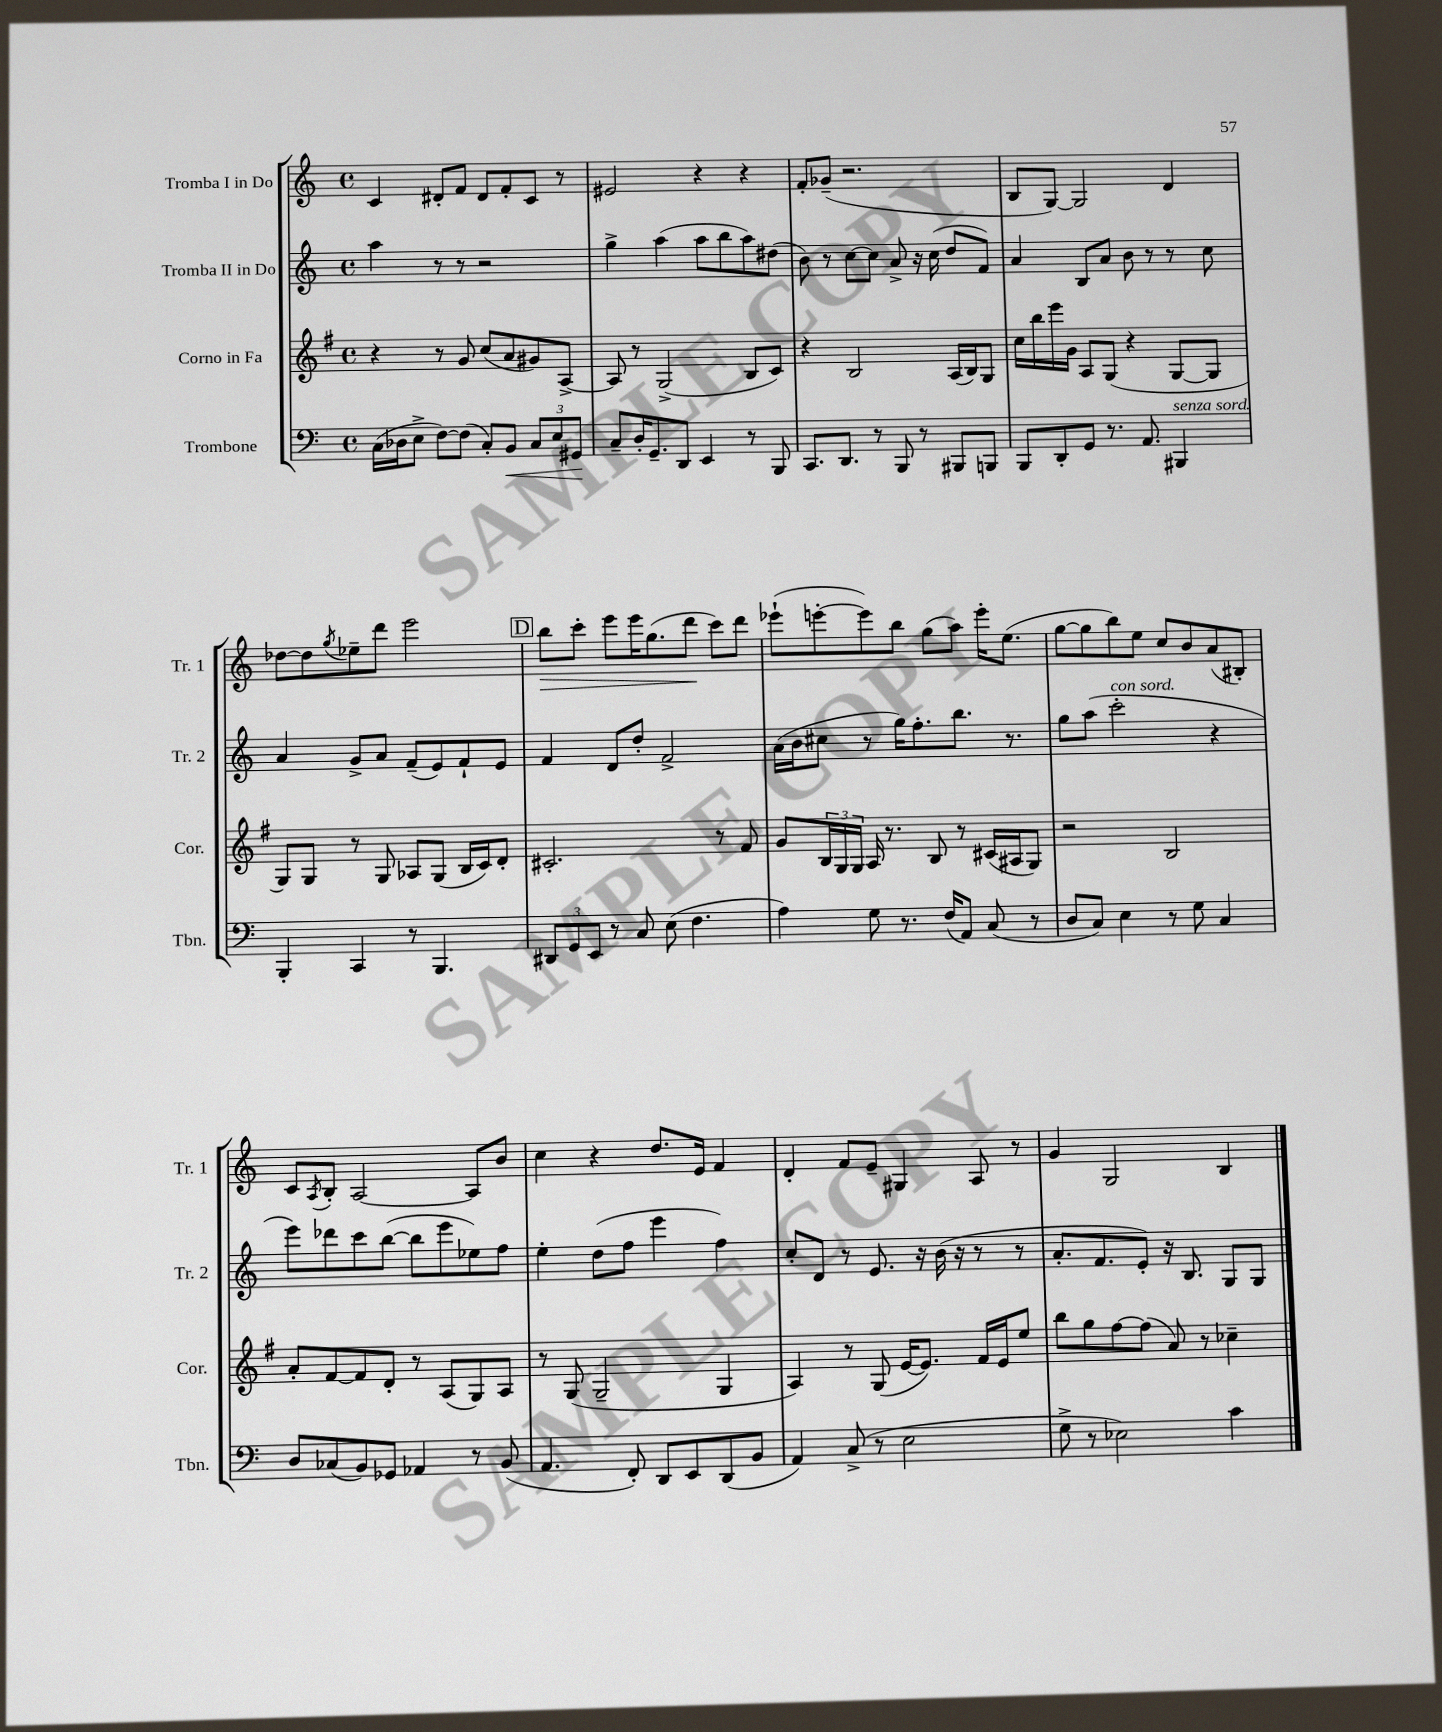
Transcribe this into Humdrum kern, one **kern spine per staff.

**kern	**kern	**kern	**kern
*staff4	*staff3	*staff2	*staff1
*clefF4	*clefG2	*clefG2	*clefG2
*k[]	*k[f#]	*k[]	*k[]
*M4/4	*M4/4	*M4/4	*M4/4
*met(c)	*met(c)	*met(c)	*met(c)
(16C	4r	4aa	4c
16D-	.	.	.
8E^	.	.	.
[8F)	8r	8r	8d#'
(8F]	8g	8r	8f
8C')	(8cc	2r	8d#
8BB	8a	.	8f'
12C	8g#)	.	8c
12E	.	.	.
.	[8A^	.	8r
12GG#	.	.	.
=	=	=	=
8C~	8A]	4gg^	2e#
16D'	8r	.	.
8.GG~	.	.	.
.	(2G^	(4aa	.
8DD	.	.	.
4EE	.	8aa	4r
.	.	8bb	.
8r	8B	8aa)	4r
8BBB	8c)	(8dd#	.
=	=	=	=
8.CC	4r	8b)	8f'
.	.	8r	(8g-~
8.DD	.	.	.
.	2B	[8cc	2.r
8r	.	8cc]	.
8BBB	.	8a^	.
8r	.	16r	.
.	.	(16cc	.
8BBB#	(16A	8dd	.
.	16B)	.	.
8BBB	8G	8f)	.
=	=	=	=
8BBB	16cc	4a	8B
.	16bb	.	.
8DD'	16eee	.	[8G)
.	16g	.	.
8GG	8A	8B	2G]
8.r	(8G	8a	.
.	4r	8b	.
8.AA	.	.	.
.	.	8r	.
4BBB#	[8G	8r	4d
.	8G]	8cc	.
=	=	=	=
4BBB'	8G)	4a	[8dd-
.	8G	.	8dd-]
.	.	.	8qgg
4CC	8r	8g^	8ee-~
.	8G	8a	8ddd
8r	8A-	(8f~	2eee
4.BBB	(8G	8e)	.
.	16B	8f`	.
.	16c)	.	.
.	8d'	8e	.
=	=	=	=
12DD#	2.c#'	4f	8bb
12GG	.	.	.
.	.	.	8ccc'
12EE	.	.	.
8r	.	8d	8eee
8C	.	8dd'	16eee
.	.	.	(8.gg
(8E	.	2f^	.
4.F	.	.	8ddd
.	8r	.	8ccc)
.	8f#	.	8ddd
=	=	=	=
4A)	8g	(16a	(8eee-`
.	.	16b	.
.	24B	8cc#	[8eee'
.	24G	.	.
.	24G	.	.
8G	16A	8r	8eee])
.	8.r	.	.
8.r	.	16gg)	8bb
.	.	8.ff'	.
.	8B	.	(8gg
(16F	.	.	.
8AA)	8r	8.bb	8aa)
(8C	(16c#	.	16eee'
.	16A#	8.r	(8.ee
8r	8G)	.	.
=	=	=	=
8D	2r	8gg	[8gg
8C)	.	(8aa	8gg]
4E	.	2ccc'	8bb)
.	.	.	8ee
8r	2B	.	8cc
8G	.	.	8b
4C	.	4r	(8a
.	.	.	8B#')
=	=	=	=
8D	8a'	8eee)	8c
.	.	.	8qA
(8C-	[8f#	8ddd-	8B'
8BB)	8f#]	8ccc	[2A
8GG-	8d'	([8bb	.
4AA-	8r	8bb]	.
.	(8A	8eee	.
8r	8G)	8ee-)	8A]
(8BB	8A	8ff	8b
=	=	=	=
4.AA	8r	4ee'	4cc
.	(8G	.	.
.	2G~	(8dd	4r
8FF')	.	8ff	.
8DD	.	4eee	8.dd
8EE	.	.	.
.	.	.	16e
(8DD	4G	4ff)	4f
8BB	.	.	.
=	=	=	=
4AA)	4A)	8cc'	4d'
.	.	8d	.
(8C^	8r	8r	8f
8r	(8G	8.e	8e~
2E	[16e	.	4G#
.	8.e])	16r	.
.	.	(16b	.
.	.	16r	.
.	16f#	8r	8A
.	16e	.	.
.	8ee	8r	8r
=	=	=	=
8G^	8bb	8.a'	4g
8r	8gg	.	.
.	.	8.f	.
2E-)	[8ff#	.	2G
.	(8ff#]	8e')	.
.	8a)	16r	.
.	.	8.B	.
.	8r	.	.
4c	4cc-~	8G	4B
.	.	8G	.
==	==	==	==
*-	*-	*-	*-
